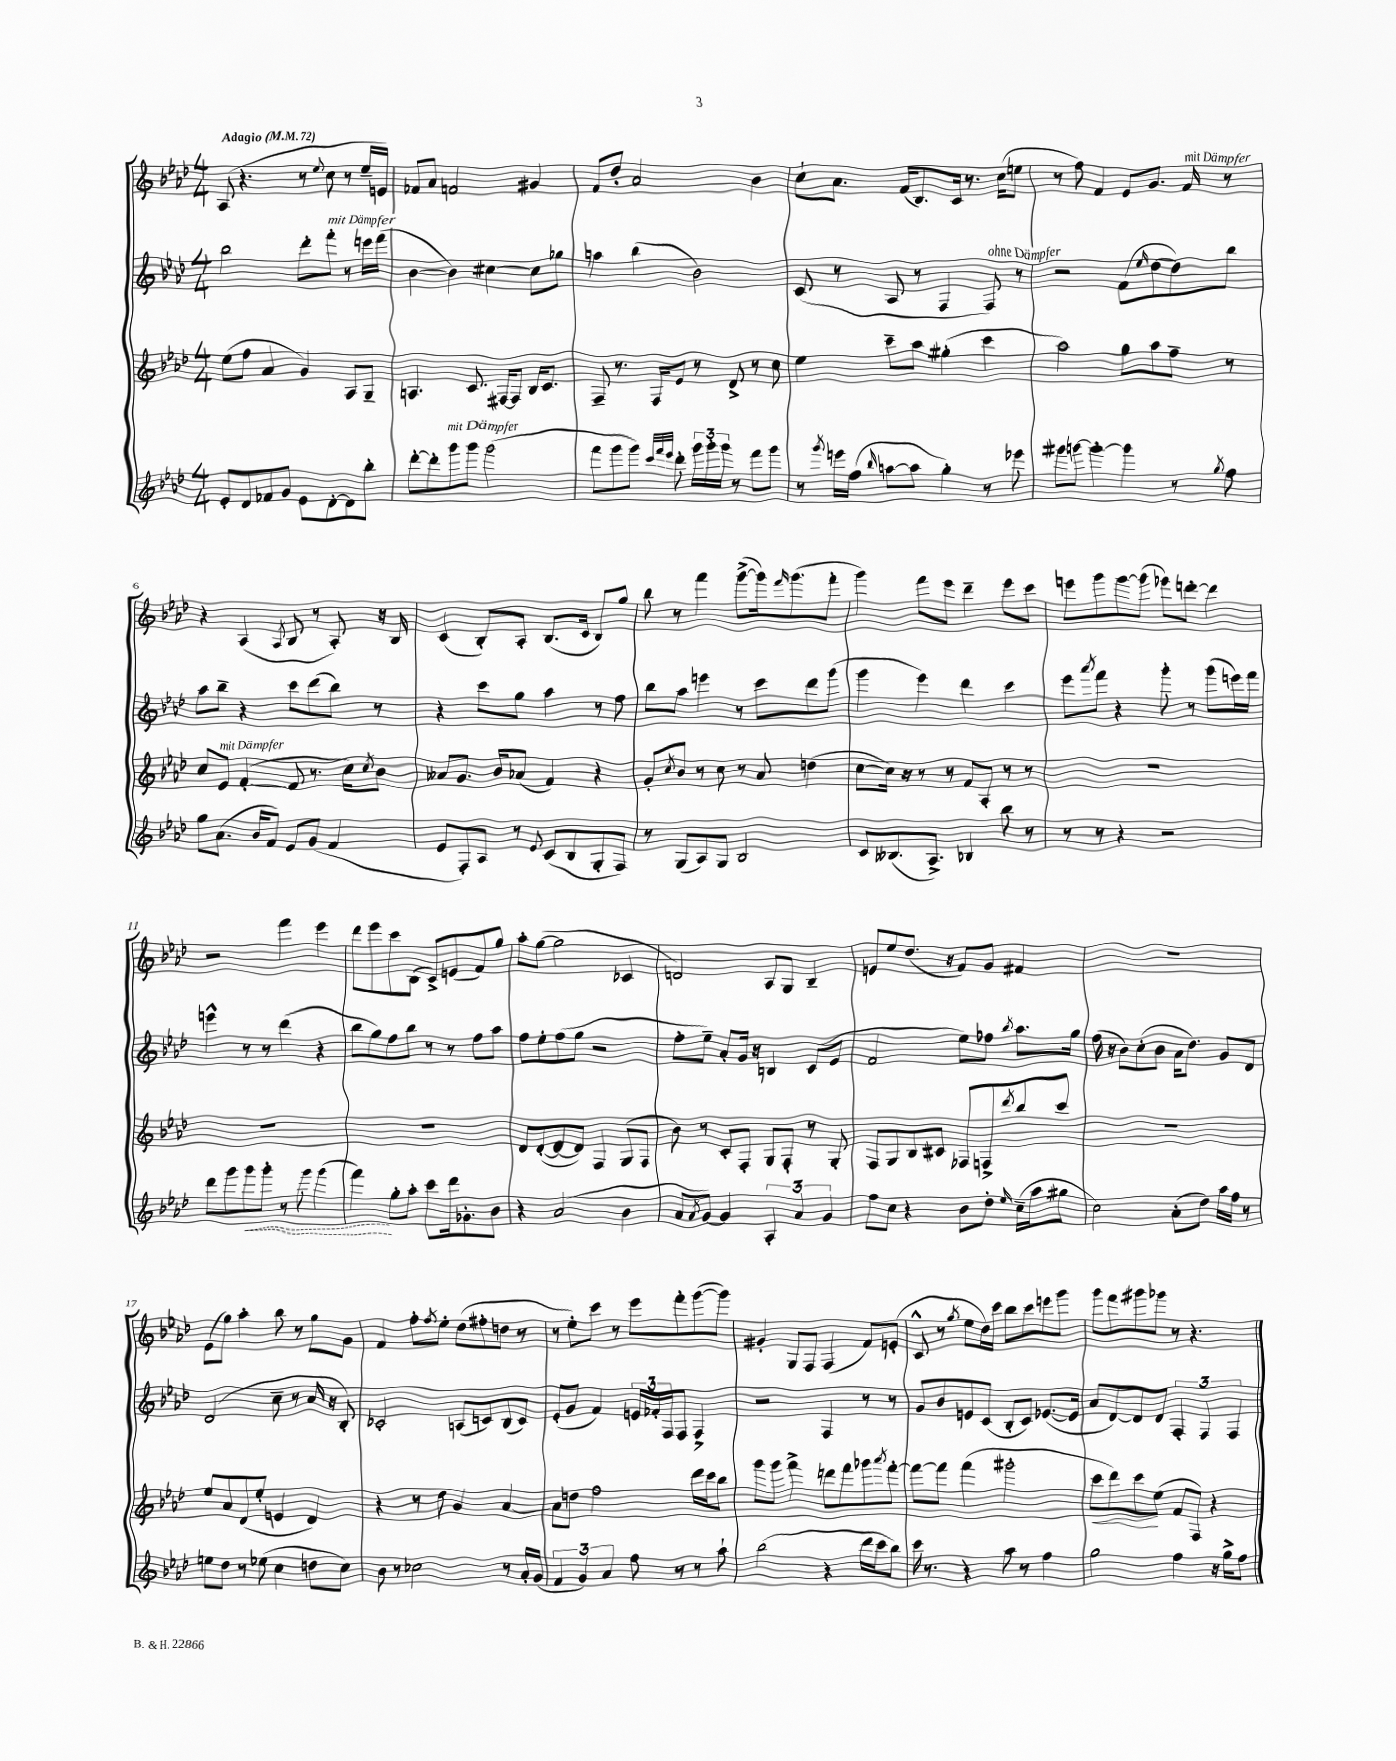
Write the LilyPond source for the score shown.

<<
\new StaffGroup <<
\new Staff = "s0" {
    \clef treble \key aes \major \numericTimeSignature \time 4/4 \tempo "Adagio" 4 = 72
    aes8( r4. r8 \appoggiatura { ees''8 } c''8 r8 ees''16-- e'16) |
    fes'8 aes'8 f'2 gis'4 |
    f'8 des''8-. aes'2 bes'4 |
    c''8-! aes'8. f'16( bes8.) c'16 r8. c''16( e''8 |
    r8 f''8) f'4 ees'8 g'8. f'16^\markup { \italic "mit Dämpfer" } r8 |
    r4 aes4( \acciaccatura { aes8 } bes8 r8 aes8-.) r16 bes16 |
    c'4( bes8-.) aes8-. bes8.( c'16 bes8) g''8 |
    bes''8 r8 f'''4 g'''8~->( g'''16) \grace { f'''16 } g'''8.( f'''8-. |
    g'''4) f'''8 ees'''8 des'''4-- ees'''8 c'''8 |
    e'''8 g'''8 g'''8~ g'''8( ees'''8) d'''8~-. d'''4 |
    r2 f'''4 ees'''4 |
    des'''8 ees'''8 c'''8 bes8( c'8->) e'8( f'8) g''8 |
    aes''8-. g''8~( g''2 ces'4 |
    d'2) aes8 g8 bes4-- |
    e'8 ees''8 des''8.( r16 f'8) g'8 fis'4 |
    R1 |
    ees'8( g''8) aes''4-. bes''8 r8 g''8 g'8 |
    f'4 f''8-. \acciaccatura { f''8 } ees''8-. des''8( fis''8-. d''8 r8 |
    r8 ees''8-.) c'''8 r8 ees'''8 f'''8-. g'''8~( g'''8) |
    gis'4-. g8 f8 f4( f'8) e'8-.( |
    c'8-^ r8 \acciaccatura { g''8 } ees''8 des''16) c'''16 bes''8 c'''8 e'''8 g'''8 |
    g'''8 f'''8 gis'''8 ges'''8 r8 r4. \bar "|." |
}
\new Staff = "s1" {
    \clef treble \key aes \major \numericTimeSignature \time 4/4
    bes''2 des'''8-. f'''8-.^\markup { \italic "mit Dämpfer" } r8 e'''16 f'''16( |
    bes'4~ bes'4) cis''4~ cis''8 ges''8 |
    a''4 bes''4( bes'2) |
    c'8( r8 aes8 r8 f4 f8^\markup { \italic "ohne Dämpfer" }) r8 |
    r2 f'8( \grace { ees''16 } des''8~ des''8) bes''8 |
    aes''8 bes''8-- r4 c'''8 des'''8( bes''8) r8 |
    r4 c'''8 g''8 aes''4 r8 f''8 |
    bes''8 aes''8 e'''4 r8 c'''8 des'''8 g'''8( |
    g'''4 ees'''4) des'''4 c'''4 |
    ees'''8 \acciaccatura { aes'''8 } f'''8 r4 g'''8-. r8 g'''8( e'''16) f'''16 |
    e'''4-^ r8 r8 des'''4( r4 |
    bes''8 g''8) f''8 bes''8 r8 r8 f''8 aes''8 |
    f''8 ees''8-. f''8( g''8 r2 |
    f''8-. ees''8--) aes'8-. g'16 r16 b4 c'8( ees'8 |
    f'2 ees''8) fes''8 \acciaccatura { bes''8 } aes''8. g''16 |
    f''16( r16 bes'8) c''8-.( bes'8 aes'16 des''8.) g'8 des'8 |
    des'2( c''8-- r8 aes'16 r16 bes8-.) |
    ces'2-. a8( c'8) bes8( c'8) |
    ees'8-.( g'8 f'4) \tuplet 3/2 { e'16 fes'16-. f16 } f8 f4-> |
    r2 f4 r8 r8 |
    g'8 bes'8 e'8 c'8( bes8-. c'8) ees'8.~( ees'16 |
    aes'8 des'8~) des'8 des'8 \tuplet 3/2 { f4-. f4 f4 } \bar "|." |
}
\new Staff = "s2" {
    \clef treble \key aes \major \numericTimeSignature \time 4/4
    ees''8( f''8 aes'4 g'4) aes8 g8-- |
    a4. c'8. fis16~ fis8 bes16 c'8. |
    f8-- r8. f16 ees'8 r8 des'8-> r8 c''8 |
    ees''4 c'''8-- aes''8 gis''4-.( c'''4 |
    aes''2) g''8 aes''8 f''8-- r8 |
    c''8 ees'8^\markup { \italic "mit Dämpfer" } f'4~-.( f'8 r8. c''16) \acciaccatura { c''8 } bes'8 |
    aeses'8 g'8. bes'16 aes'8( f'4) r4 |
    g'8-. \acciaccatura { c''8 } bes'8 r8 c''8 r8 aes'8 d''4( |
    c''8~ c''16) r16 r8 r8 f'8 aes8-. r8 r8 |
    R1 |
    R1 |
    R1 |
    des'8 des'8~-.( des'8~ des'8) f4 g8( f8 |
    bes'8) r8 c'8-. f8-. g8 f8-. r8 g8-. |
    f8 g8 bes8 cis'8 fes8 f8-> \acciaccatura { des'''8 } bes''8 c'''8 |
    R1 |
    ees''8 aes'8 des'8( ees''8-. e'4 des'4) |
    r4 r8 des''8 g'4 aes'4~ |
    aes'8 d''8 f''2 des'''16 c'''16 bes''8 |
    g'''8 g'''8 f'''4-> d'''8 f'''8 ges'''8 \acciaccatura { aes'''8 } f'''8~-. |
    f'''8~ f'''8 f'''4( gis'''2-. |
    c'''8\< des'''8) c'''8\! ees''8( f'8 f8) r4 \bar "|." |
}
\new Staff = "s3" {
    \clef treble \key aes \major \numericTimeSignature \time 4/4
    ees'8-. des'8 fes'8 g'8 ees'8 des'8~-. des'8 bes''8-. |
    des'''8~-. des'''8-. g'''8^\markup { \italic "mit Dämpfer" } g'''8 g'''2( |
    f'''8 g'''8 g'''8) \grace { c'''32 f'''32 ees'''32 } des'''8-. \tuplet 3/2 { g'''16 g'''16-. g'''16 } r8 f'''8 g'''8 |
    r8 \acciaccatura { g'''8 } e'''16 f''16( \grace { bes''16 } a''8~ a''8 g''4-.) r8 ees'''8 |
    gis'''8 g'''8~ g'''4~-. g'''4 r8 \acciaccatura { g''8 } f''8 |
    g''8 aes'8.( bes'16 f'8) ees'8 g'8( f'4 |
    ees'8 f8-.) aes8 r8 \appoggiatura { ees'8 } c'8( bes8 g8-. f8) |
    r8 g8( aes8) g8 bes2 |
    c'8 beses8.( aes8.->) bes4 bes''8 r8 |
    r8 r8 r4 r2 |
    des'''8 g'''8 \once \override Hairpin.style = #'dashed-line g'''8\< g'''8-. r8 g'''8 g'''4( |
    f'''4\!) g''8-. aes''8-. c'''8 des'''16 ges'8.-. bes'8 |
    r4 aes'2( bes'4 |
    aes'8 \acciaccatura { aes'8 } g'8~) g'4 \tuplet 3/2 { aes4-. aes'4 g'4 } |
    f''8 c''8 r4 bes'8 des''8-. \grace { ees''16 } c''16--( aes''16 gis''8 |
    c''2) aes'8-.( des''8) aes''16 f''16 r8 |
    e''8 des''8 r8 ees''8( c''4 d''8 c''8) |
    bes'8 r8 ces''2 r8 aes'16-. g'16( |
    \tuplet 3/2 { f'4 g'4) aes'4 } f''8 r8 r8 aes''8-! |
    bes''2( r4 des'''16 c'''16 bes''8) |
    c'''16 r8. r4 aes''8 r8 f''4 |
    g''2 f''4 r16 g''16-> f''8 \bar "|." |
}
>>
>>
